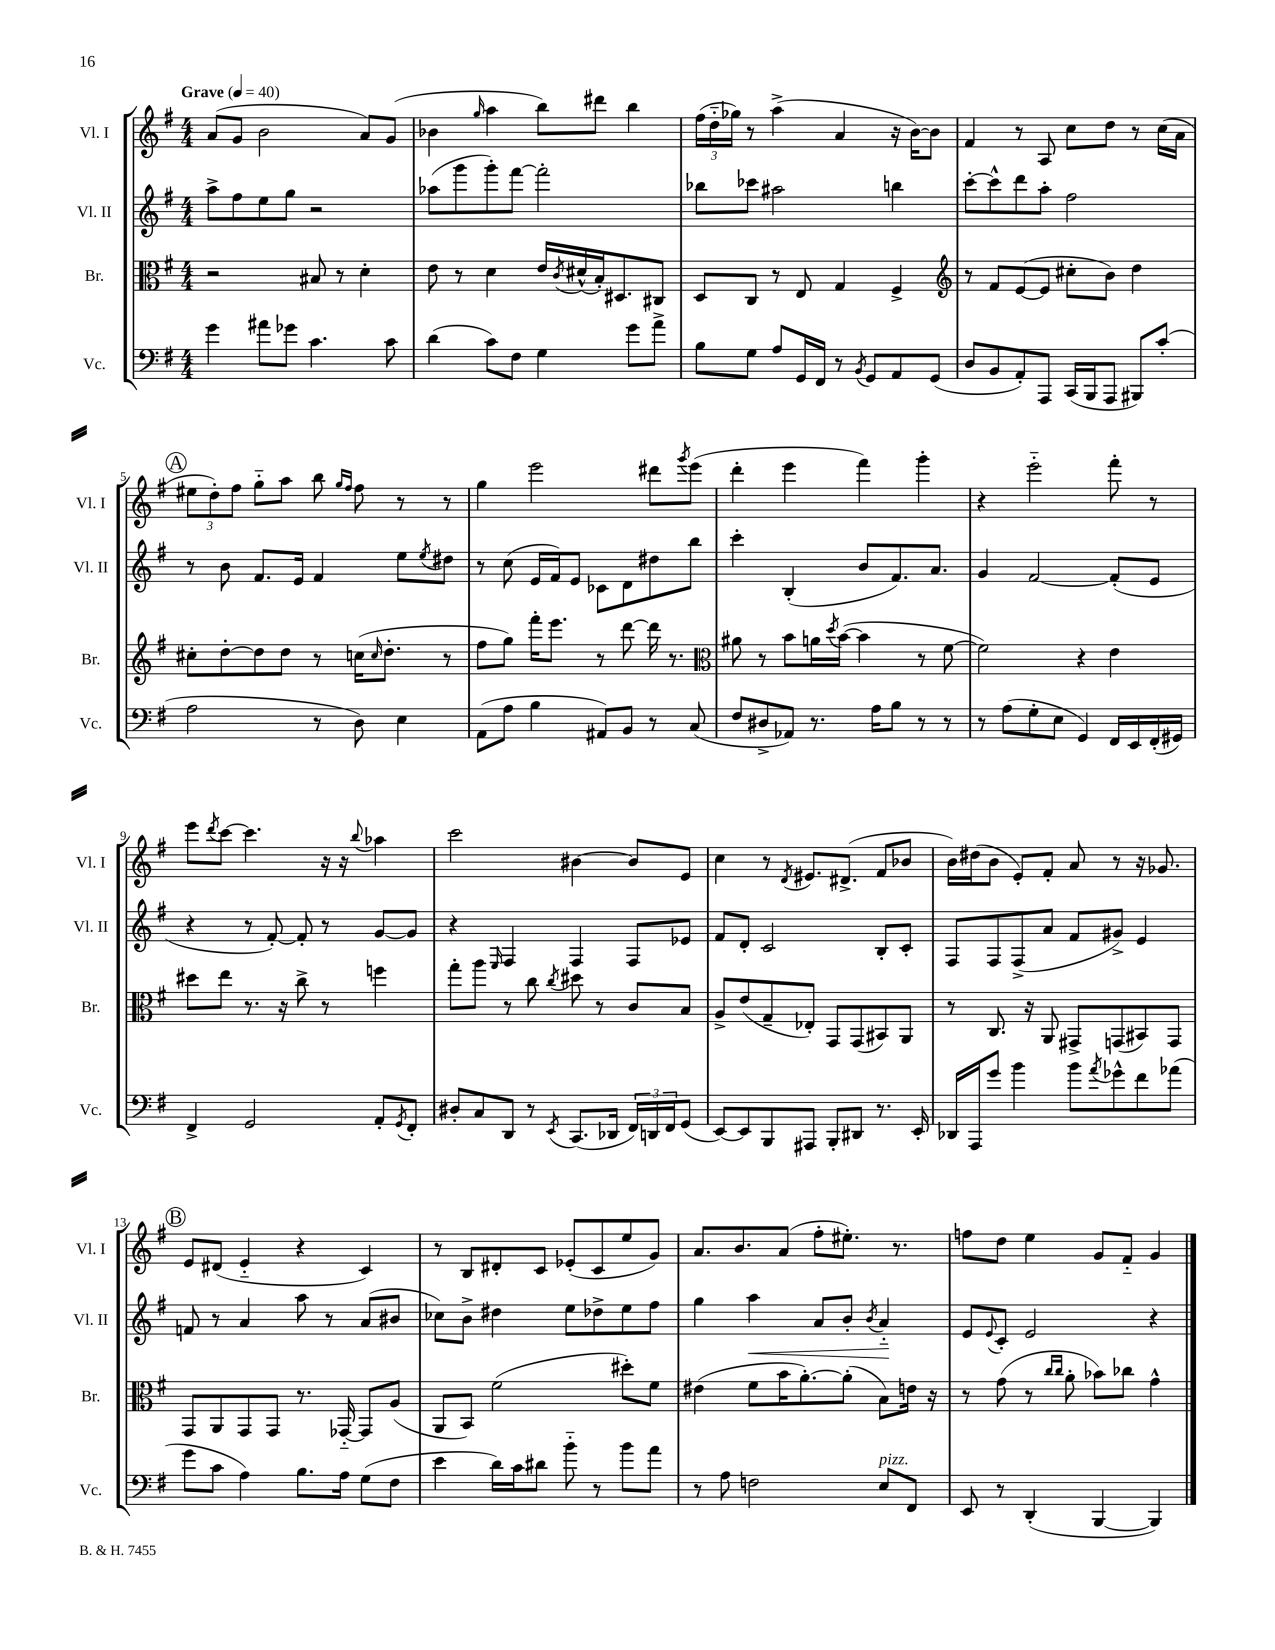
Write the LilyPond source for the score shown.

<<
\new StaffGroup <<
\new Staff = "s0" \with { instrumentName = "Vl. I" shortInstrumentName = "Vl. I" } {
    \clef treble \key g \major \numericTimeSignature \time 4/4 \tempo "Grave" 4 = 40
    a'8( g'8 b'2 a'8) g'8( |
    bes'4 \grace { g''16 } a''4 b''8) dis'''8 b''4 |
    \tuplet 3/2 { fis''16( d''16-_ ges''16) } r8 a''4->( a'4 r16 b'16~) b'8 |
    fis'4 r8 a8 c''8 d''8 r8 c''16( a'16 |
    \mark \markup { \circle "A" } \tuplet 3/2 { eis''8 d''8-.) fis''8 } g''8-_ a''8 b''8 \grace { g''16 fis''16 } fis''8 r8 r8 |
    g''4 e'''2 dis'''8 \acciaccatura { g'''8 } e'''8( |
    d'''4-. e'''4 fis'''4) g'''4-. |
    r4 e'''2-_ fis'''8-. r8 |
    e'''8 \acciaccatura { d'''8 } c'''8~ c'''4. r16 r16 \appoggiatura { b''8 } aes''4 |
    c'''2 bis'4~ bis'8 e'8 |
    c''4 r8 \acciaccatura { d'8 } eis'8. dis'8.->( fis'8 bes'8 |
    b'16) dis''16( b'8 e'8-.) fis'8-. a'8 r8 r16 ges'8. |
    \mark \markup { \circle "B" } e'8 dis'8( e'4-_ r4 c'4) |
    r8 b8 dis'8-. c'8 ees'8-.( c'8 e''8 g'8) |
    a'8. b'8. a'8( fis''8-. eis''8.-.) r8. |
    f''8 d''8 e''4 g'8 fis'8-_ g'4 \bar "|." |
}
\new Staff = "s1" \with { instrumentName = "Vl. II" shortInstrumentName = "Vl. II" } {
    \clef treble \key g \major \numericTimeSignature \time 4/4
    a''8-> fis''8 e''8 g''8 r2 |
    aes''8( g'''8 g'''8-.) fis'''8~ fis'''2-. |
    bes''8 ces'''8 ais''2 b''4 |
    c'''8~-. c'''8-^ d'''8 a''8-. fis''2 |
    \mark \markup { \circle "A" } r8 b'8 fis'8. e'16 fis'4 e''8 \acciaccatura { e''8 } dis''8 |
    r8 c''8( e'16 fis'16) e'8 ces'8 d'8 dis''8 b''8 |
    c'''4-. b4-.( b'8 fis'8.) a'8. |
    g'4 fis'2~ fis'8-.( e'8 |
    r4 r8 fis'8~-.) fis'8-. r8 g'8~ g'8 |
    r4 \grace { e16 } fis4 fis4 fis8 ees'8 |
    fis'8 d'8-. c'2 b8-. c'8-. |
    fis8 fis8 fis8->( a'8 fis'8 gis'8->) e'4 |
    \mark \markup { \circle "B" } f'8 r8 a'4 a''8 r8 a'8( bis'8 |
    ces''8) b'8-> dis''4 e''8 des''8-> e''8 fis''8 |
    g''4 a''4\< a'8 b'8-. \acciaccatura { b'8 } a'4-_\! |
    e'8 \appoggiatura { e'8 } c'8-. e'2 r4 \bar "|." |
}
\new Staff = "s2" \with { instrumentName = "Br." shortInstrumentName = "Br." } {
    \clef alto \key g \major \numericTimeSignature \time 4/4
    r2 bis8 r8 d'4-. |
    e'8 r8 d'4 e'16 \acciaccatura { c'8 } dis'16-^( b16-.) dis8. cis8 |
    d8 c8 r8 e8 g4 fis4-> |
    \clef treble r8 fis'8 e'8~( e'8 cis''8-. b'8) d''4 |
    \mark \markup { \circle "A" } cis''8-. d''8~-. d''8 d''8 r8 c''16( \grace { c''16 } d''8.-. r8 |
    fis''8 g''8) fis'''16-. e'''8. r8 d'''8~ d'''16 r8. |
    \clef alto ais'8 r8 b'8 a'16 \acciaccatura { d''8 } b'16~( b'4 r8 fis'8~ |
    fis'2) r4 e'4 |
    dis''8 e''8 r8. r16 c''8-> r8 f''4 |
    g''8-. a''8 r8 c''8 \acciaccatura { c''8 } dis''8 r8 c'8 b8 |
    a8-> e'8( g8-- ees8-.) g,8 g,8( bis,8) a,8 |
    r8 c8. r16 a,8 gis,8-> g,8( bis,8) g,8 |
    \mark \markup { \circle "B" } g,8 a,8 g,8 g,8 r8. ges,16~-_ ges,8 a8( |
    a,8 b,8) fis'2( dis''8-.) fis'8 |
    eis'4( fis'8 b'16 a'8.~-.) a'8-.( b8) e'16 r16 |
    r8 g'8( r8 \grace { c''16 c''16 } a'8-. bes'8) ces''8 g'4-^ \bar "|." |
}
\new Staff = "s3" \with { instrumentName = "Vc." shortInstrumentName = "Vc." } {
    \clef bass \key g \major \numericTimeSignature \time 4/4
    g'4 ais'8 ges'8 c'4. c'8 |
    d'4( c'8) fis8 g4 g'8 a'8-> |
    b8 g8 a8 g,16 fis,16 r8 \acciaccatura { b,8 } g,8 a,8 g,8( |
    d8 b,8 a,8-.) a,,8 c,16( b,,16 a,,8 bis,,8) c'8-.( |
    \mark \markup { \circle "A" } a2 r8 d8) e4 |
    a,8( a8 b4 ais,8) b,8 r8 c8( |
    fis8 dis8-> aes,8) r8. a16 b8 r8 r8 |
    r8 a8( g8-. e8 g,4) fis,16 e,16 fis,16-.( gis,16) |
    fis,4-> g,2 a,8-. \acciaccatura { g,8 } fis,8-. |
    dis8-. c8 d,8 r8 \acciaccatura { e,8 } c,8.( des,16 \tuplet 3/2 { fis,16) d,16 fis,16 } g,8( |
    e,8~) e,8 b,,8 ais,,8 b,,8-. dis,8 r8. e,16-. |
    des,16 a,,16 g'8 b'4 b'8 \acciaccatura { a'8 } ges'8-^ fis'8 aes'8( |
    \mark \markup { \circle "B" } g'8 c'8 a4) b8. a16 g8( fis8 |
    e'4 d'16) c'16 dis'8 b'8-_ r8 b'8 a'8 |
    r8 a8 f2 e8^\markup { \italic "pizz." } fis,8 |
    e,8 r8 d,4-.( b,,4~ b,,4) \bar "|." |
}
>>
>>
